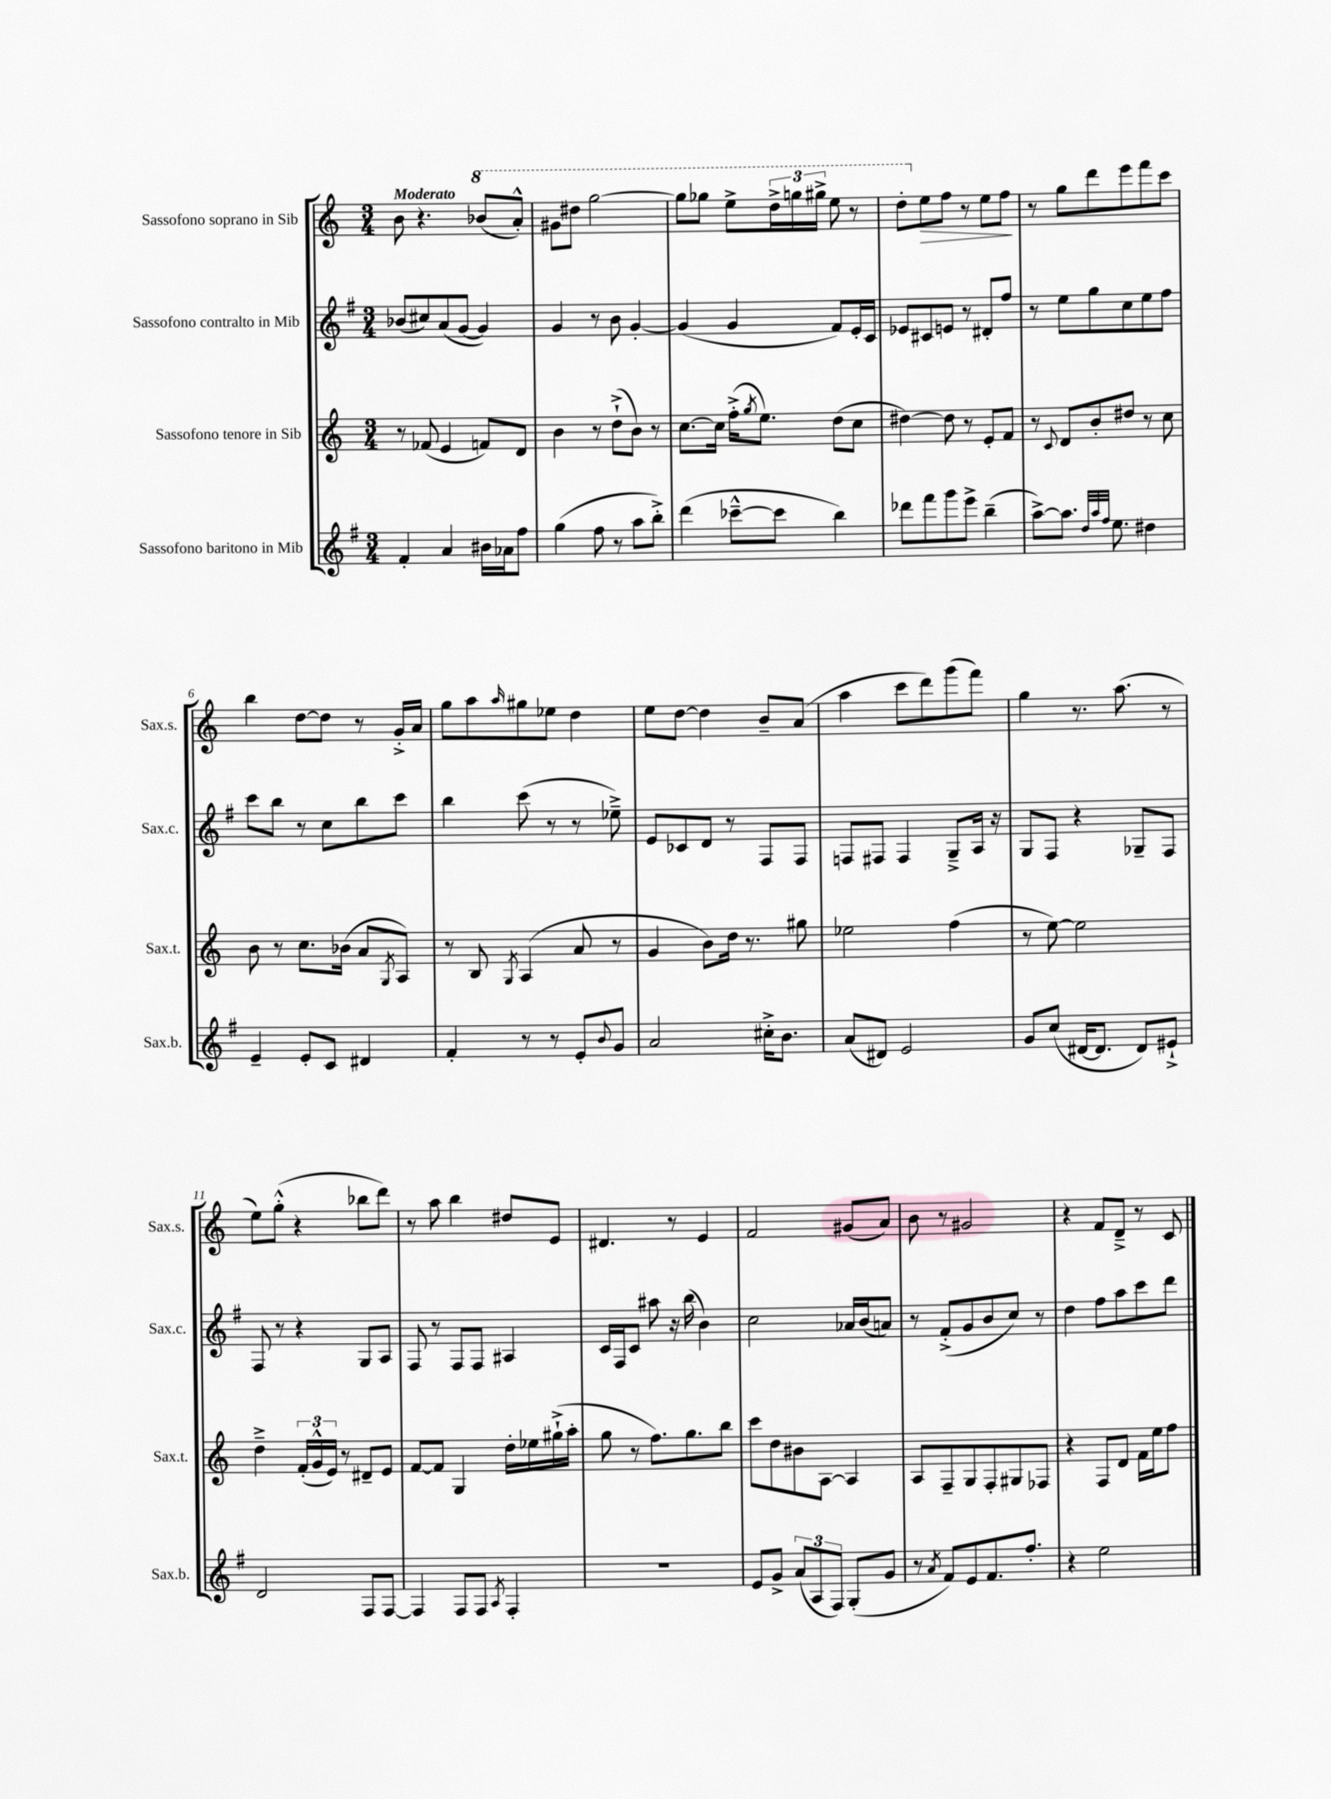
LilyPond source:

<<
\new StaffGroup <<
\new Staff = "s0" \with { instrumentName = "Sassofono soprano in Sib" shortInstrumentName = "Sax.s." } {
    \clef treble \key c \major \numericTimeSignature \time 3/4 \tempo "Moderato"
    b'8 r4. \ottava #1 bes''8( a''8-.-^) |
    gis''8 dis'''8 g'''2~ |
    g'''8 ges'''8 e'''8-> \tuplet 3/2 { d'''16-> g'''16 gis'''16-> } e'''8 r8 |
    d'''8-. \ottava #0 e''8\> f''8 r8 e''8 f''8\! |
    r8 g''8 d'''8 e'''8 f'''8 c'''8 |
    b''4 d''8~ d''8 r8 g'16-.-> a'16 |
    g''8 a''8 \grace { a''16 } gis''8 ees''8 d''4 |
    e''8 d''8~ d''4 b'8-- a'8( |
    a''4 c'''8 d'''8) g'''8( f'''8) |
    g''4 r8. a''8.( r8 |
    e''8) g''8-.-^( r4 bes''8 d'''8) |
    r8 a''8 b''4 dis''8 e'8 |
    dis'4. r8 e'4 |
    f'2 gis'8( a'8) |
    b'8 r8 gis'2 |
    r4 f'8 d'8---> r8 c'8 \bar "|." |
}
\new Staff = "s1" \with { instrumentName = "Sassofono contralto in Mib" shortInstrumentName = "Sax.c." } {
    \clef treble \key g \major \numericTimeSignature \time 3/4
    bes'8( cis''8) a'8( g'8~ g'4) |
    g'4 r8 b'8 g'4~-. |
    g'4( g'4 fis'8) e'16-. c'16 |
    ees'8 cis'8 e'8 r8 dis'8-. fis''8 |
    r8 e''8 g''8 c''8 e''8 fis''8 |
    c'''8 b''8 r8 c''8 b''8 c'''8 |
    b''4 c'''8( r8 r8 ees''8--->) |
    e'8 ces'8 d'8 r8 fis8 fis8 |
    f8 fis8 fis4 g8---> a16 r16 |
    g8 fis8 r4 ges8-- fis8 |
    fis8 r8 r4 g8 a8 |
    fis8 r8 fis8 fis8 ais4 |
    c'16 fis16 c'8 ais''8 r16 b''16( b'4) |
    c''2 aes'16 b'16( a'8) |
    r8 fis'8-.->( g'8 b'8 c''8) r8 |
    d''4 fis''8 a''8 c'''8 d'''8 \bar "|." |
}
\new Staff = "s2" \with { instrumentName = "Sassofono tenore in Sib" shortInstrumentName = "Sax.t." } {
    \clef treble \key c \major \numericTimeSignature \time 3/4
    r8 fes'8( e'4 f'8) d'8 |
    b'4 r8 d''8-!->( b'8) r8 |
    c''8.~ c''16 f''16-.->( \acciaccatura { g''8 } e''8.) d''8( c''8 |
    dis''4~) dis''8 r8 e'8-. f'8 |
    r8 \appoggiatura { c'8 } d'8 b'8-. dis''8 r8 c''8 |
    b'8 r8 c''8. bes'16( a'8 \acciaccatura { g8 } a8) |
    r8 b8 \acciaccatura { g8 } a4( a'8 r8 |
    g'4 b'8) d''16 r8. gis''8 |
    ees''2 f''4( |
    r8 e''8~) e''2 |
    d''4---> \tuplet 3/2 { f'16-.( g'16-^ e'16) } r8 dis'8-- e'8 |
    f'8~ f'8 g4 d''16-. ees''16 gis''16-!->( a''16-. |
    g''8 r8 f''8.) g''8. b''8 |
    c'''8 d''8 bis'8 a8~ a4 |
    a8 f8-- g8 f8-. gis8 fes8 |
    r4 f8 d'8 f'16 e''16 f''8 \bar "|." |
}
\new Staff = "s3" \with { instrumentName = "Sassofono baritono in Mib" shortInstrumentName = "Sax.b." } {
    \clef treble \key g \major \numericTimeSignature \time 3/4
    fis'4-. a'4 bis'16 aes'16 fis''8 |
    g''4( fis''8 r8 a''8 b''8-.->) |
    d'''4( ces'''8~---^ ces'''8 b''4) |
    des'''8 fis'''8 g'''8 e'''8-> b''4--( |
    a''8~->) a''8. \grace { d''32 a''32 fis''32 } e''8. dis''4 |
    e'4-- e'8-. c'8 dis'4 |
    fis'4-. r8 r8 e'8-. \appoggiatura { b'8 } g'8 |
    a'2 cis''16-.-> b'8. |
    a'8( dis'8) e'2 |
    g'8 c''8( dis'16~ dis'8. dis'8) eis'8-!-> |
    d'2 fis8 fis8~ |
    fis4 fis8 fis8 \acciaccatura { a8 } fis4-. |
    R2. |
    e'8 g'8-> \tuplet 3/2 { a'8( a8 fis8) } g8-.( g'8 |
    r8 \acciaccatura { a'8 } fis'8) e'8 fis'8. fis''8.-. |
    r4 e''2 \bar "|." |
}
>>
>>
